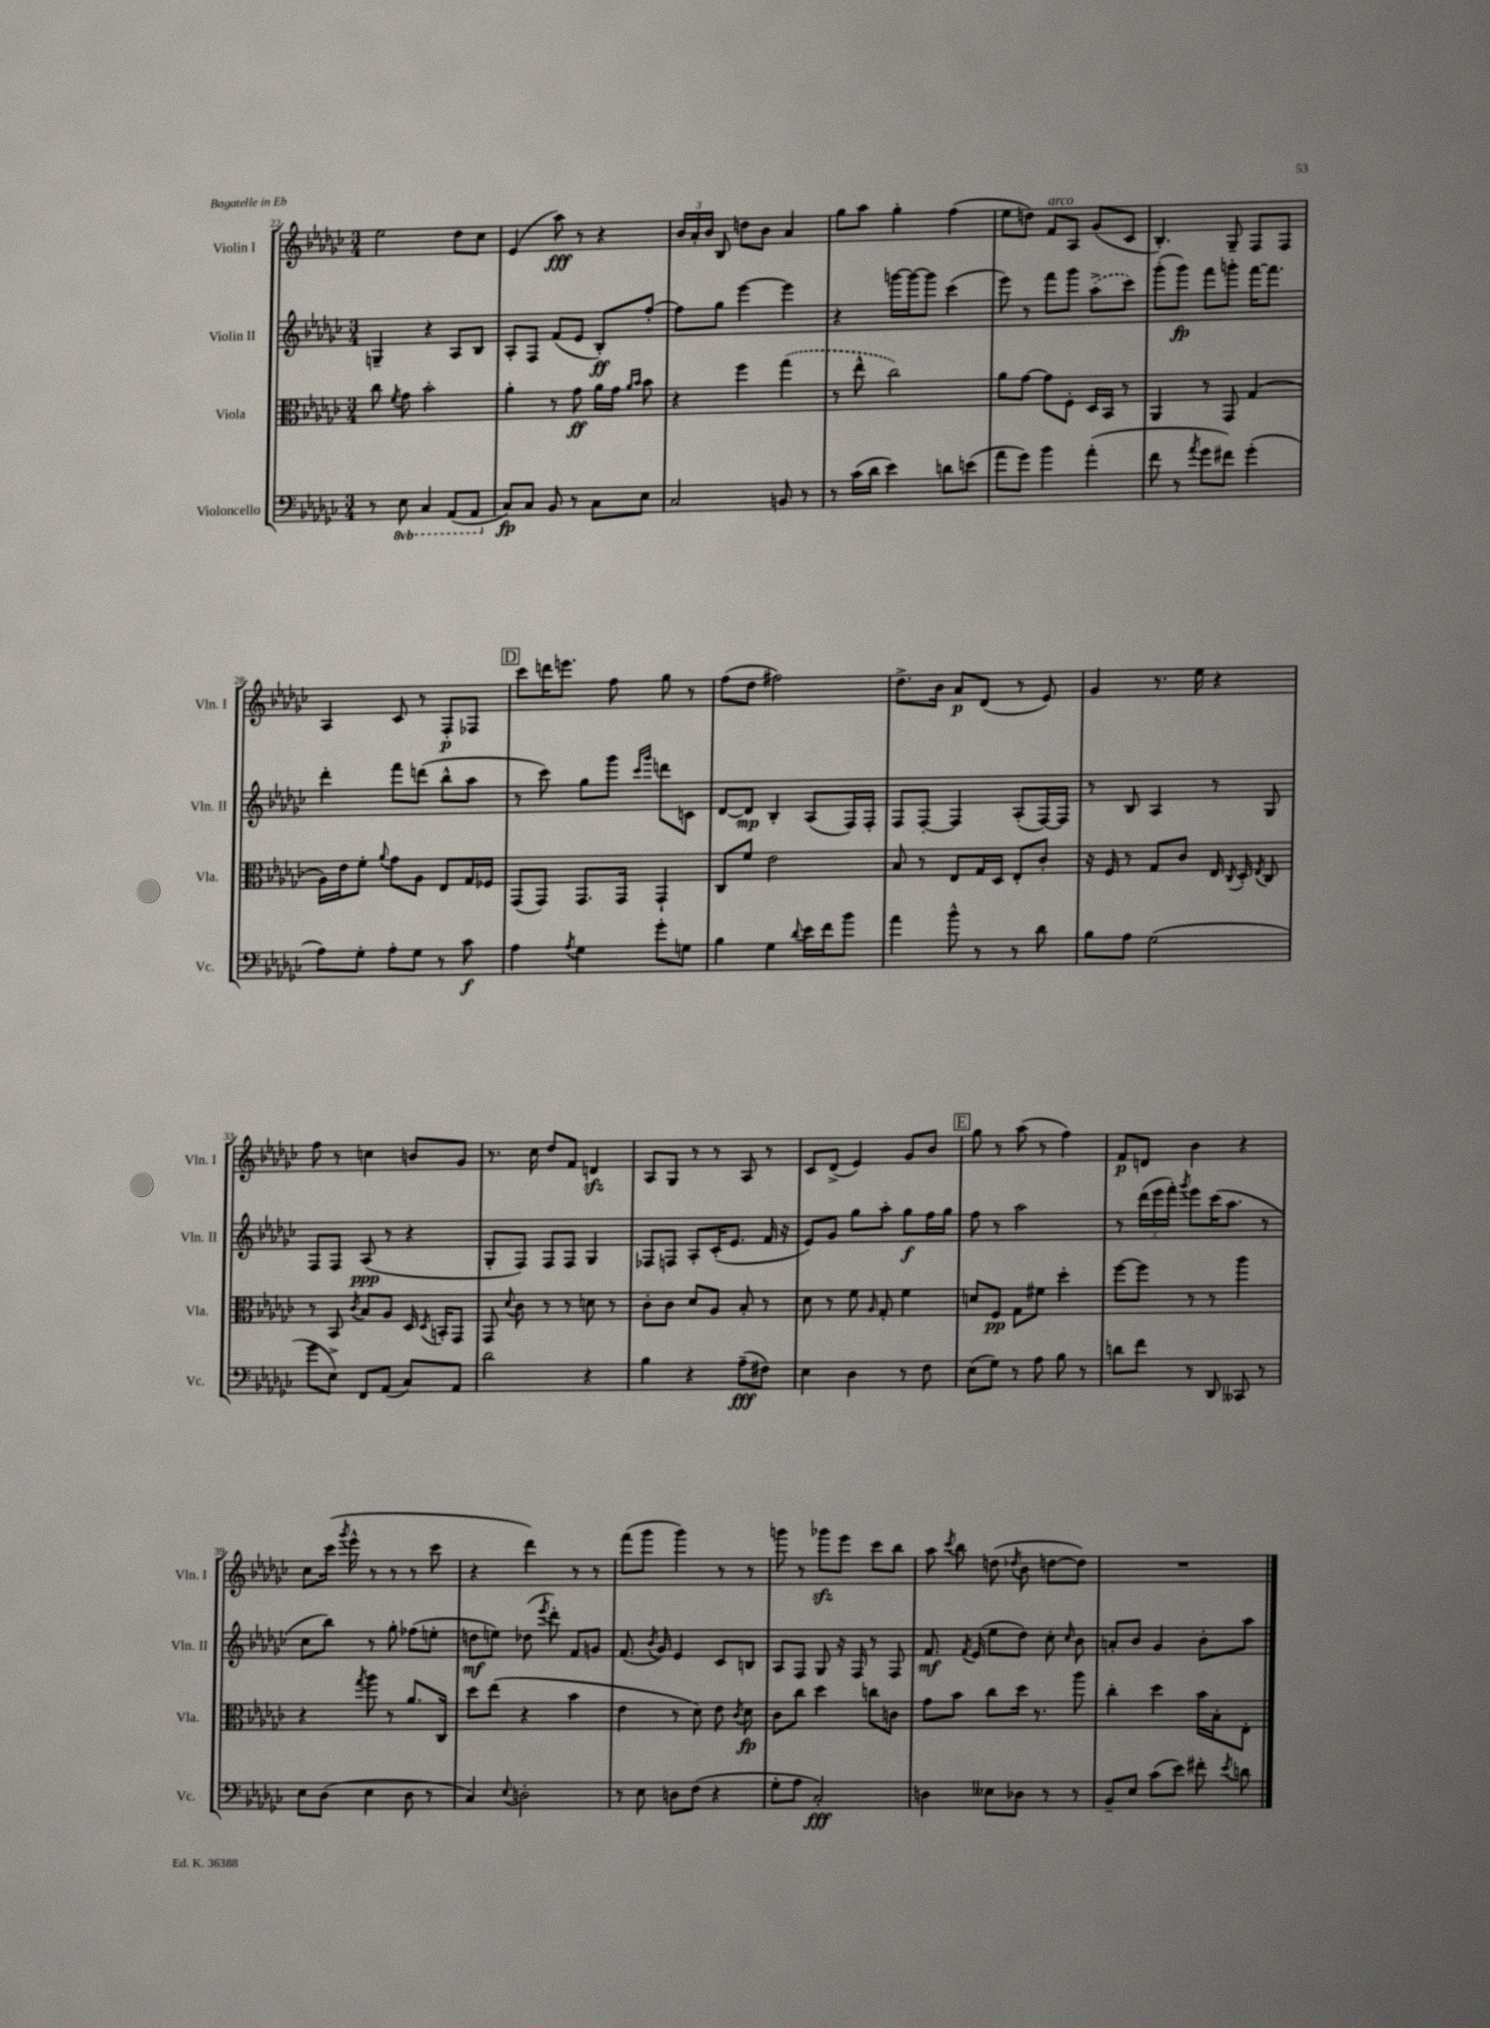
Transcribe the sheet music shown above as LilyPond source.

<<
\new StaffGroup <<
\new Staff = "s0" \with { instrumentName = "Violin I" shortInstrumentName = "Vln. I" } {
    \clef treble \key ges \major \numericTimeSignature \time 3/4
    \autoBeamOff ees''2 des''8[ ces''8] |
    ees'4( aes''8\fff) r8 r4 |
    \tuplet 3/2 { bes'16[ aes'16-. bes'16] } bes8 d''8[ bes'8] aes'4 |
    ges''8[ aes''8] ges''4-. f''4( |
    ees''8[ d''8]) f'8[^\markup { \italic "arco" } aes8] ges'8[( ces'8] |
    bes4.-.) ges8-- f8[ f8] |
    aes4 ces'8 r8 f8[-.\p fes8] |
    \mark \markup { \box "D" } ces'''8[ d'''16 e'''8.] f''8 ges''8 r8 |
    f''8[( des''8] fis''2) |
    des''8.[-> bes'16] aes'8[\p des'8]( r8 ees'8) |
    ges'4 r8. ees''16 r4 |
    f''8 r8 c''4 b'8[ ges'8] |
    r8. ces''16 des''8[ f'8] d'4\sfz |
    aes8[ ges8] r8 r8 aes8 r8 |
    ces'8[ des'8]->( ees'4) ges'8[ bes'8] |
    \mark \markup { \box "E" } ges''8 r8 aes''8( r8 f''4) |
    f'8[\p d'8] bes'4 r4 |
    ces''8[ ces'''16]( \acciaccatura { ges'''8 } ees'''16-^ r8 r8 r8 ces'''8 |
    r4 des'''4) r8 r8 |
    f'''8[( ges'''8] ges'''4) r8 r8 |
    g'''8 r8 ges'''8[\sfz ees'''8] ces'''8[ bes''8] |
    aes''8 \acciaccatura { ces'''8 } bes''8 d''8( \acciaccatura { des''8 } bes'8 d''8[~ d''8]) |
    R2. \bar "|." |
}
\new Staff = "s1" \with { instrumentName = "Violin II" shortInstrumentName = "Vln. II" } {
    \clef treble \key ges \major \numericTimeSignature \time 3/4
    \autoBeamOff g4-- r4 aes8[ bes8] |
    aes8[-. f8] f'8[( ees'8] bes8[-.\ff) f''8]~-. |
    f''8[ ges''8] ees'''4~ ees'''4 |
    r4 g'''16[~ g'''16~ g'''8] ces'''4( |
    ees'''8) r8 f'''8[ ges'''8] \once \slurDashed aes''8[->( ces'''8]) |
    ges'''8[-.( ges'''8]\fp) f'''8[ g'''8]-. f'''16[~ f'''8.] |
    des'''4-. f'''8[ d'''8]( bes''8[-^ aes''8] |
    \mark \markup { \box "D" } r8 ces'''8) ges''8[ ges'''8] \grace { ces'''16[ ges'''16] } d'''8[ c'8] |
    des'8[~ des'8]\mp bes4-. aes8[( f16) f16]-. |
    f8[ f8]~-. f4 aes8[-.( f16~) f16] |
    r8 bes8 aes4 r8 ges8 |
    f8[ f8] aes8\ppp( r8 r4 |
    ges8[-. f8]) f8[ f8] ges4 |
    fes8[ f8] aes8[-. ces'16-.( ees'8.] f'16 r16 |
    ees'8[) ges'8] ges''8[ aes''8]-. ges''8[\f f''16 ges''16] |
    \mark \markup { \box "E" } f''8 r8 aes''2 |
    r8 \tuplet 3/2 { des'''16[( ees'''16 f'''16]-.) } \acciaccatura { ges'''8 } ees'''8[ ces'''16( aes''8.] r8 |
    ces''8[ bes''8]) r8 ges''8-. fes''8[( e''8]-. |
    d''8[\mf e''8]) des''8( \acciaccatura { ees'''8 } des'''8-.) f'8[ g'8] |
    f'8.( \acciaccatura { bes'8 } ges'16) ees'4 ces'8[ b8] |
    aes8[ f8] ges8 r16 f16 r8 f8 |
    f'8.\mf \acciaccatura { f'8 } ees'16( ees''8[ des''8]) ces''8-. \grace { ces''16 } bes'8 |
    a'8[-. bes'8] ges'4 bes'8[-. aes''8] \bar "|." |
}
\new Staff = "s2" \with { instrumentName = "Viola" shortInstrumentName = "Vla." } {
    \clef alto \key ges \major \numericTimeSignature \time 3/4
    \autoBeamOff ces''8 \acciaccatura { f'8 } ges'8 bes'2-. |
    aes'4-. r8 ges'8\ff aes'16[ ges'16] \grace { aes'16[ bes'16] } bes'8 |
    r4 f''4 \once \slurDashed ges''4( |
    r8 ees''8-^ ces''2) |
    aes'8[ ges'8]~ ges'8[ f8]-. des16[ bes,16] r8 |
    aes,4 r8 ges,8 ges4( |
    aes16[) ees'16 f'8]-. \appoggiatura { aes'8 } ges'8[ aes8] ees8[ ges16 fes16] |
    \mark \markup { \box "D" } ges,8[( ges,8]) ges,8.[ ges,16] ges,4-! |
    ces8[ f'8] ees'2 |
    bes8 r8 ees8[ ges16 des16] ees8[-. ces'8]-. |
    r16 f16 r8 ges8[ ces'8] ees16 \acciaccatura { ces8 } des16-. \acciaccatura { ees8 } ces8 |
    r8 bes,8 \acciaccatura { ces'8 } bes8[ aes8] des16 \acciaccatura { des8 } b,16[-. ges,8] |
    ges,8 \appoggiatura { des'8 } ces'8 r8 r8 d'8 r8 |
    ces'8[-. ces'8] des'8[ aes8] bes8-. r8 |
    des'8 r8 f'8 \grace { aes16 } ges8-. f'4 |
    \mark \markup { \box "E" } d'8[ f8]\pp ges8[ fis'8] des''4-. |
    f''8[~ f''8] r8 r8 aes''4 |
    r4 \acciaccatura { ges''8 } aes''8 r8 aes'8.[ ces16] |
    des''8[ ees''8]( r4 bes'4 |
    ees'4 r8 des'8) ees'8 \acciaccatura { ces'8 } des'8\fp |
    ces'8[ ces''8] des''4 c''8[ c'8] |
    ges'8[ bes'8] ces''8[ des''16] r8. aes''8 |
    ces''4-. des''4 bes'16[ bes16-. ees8]-. \bar "|." |
}
\new Staff = "s3" \with { instrumentName = "Violoncello" shortInstrumentName = "Vc." } {
    \clef bass \key ges \major \numericTimeSignature \time 3/4 \set Staff.ottavationMarkups = #ottavation-simple-ordinals
    \autoBeamOff r8 \ottava #-1 ees,8 ces,4 aes,,8[( aes,,8] \ottava #0 |
    ces8[\fp) ces8] bes,8 r8 ces8[ ees8] |
    ces2 b,8 r8 |
    r8 ces'16[( des'16] ees'4) d'8[ e'8]( |
    aes'8[ ges'8]) bes'4 aes'4-.( |
    f'8 r8 \acciaccatura { aes'8 } ges'8[ fis'8]) ges'4-.( |
    aes8[) ges8]-. aes8[-. ges8] r8 ces'8\f |
    \mark \markup { \box "D" } aes4 \acciaccatura { aes8 } ges4 ges'8[-. g8] |
    bes4 ges4 \appoggiatura { des'8 } ees'16[ f'16 bes'8] |
    aes'4 bes'8-^ r8 r8 des'8 |
    bes8[ aes8] ges2( |
    ges'8[ ees8]->) f,8[ aes,8]( ces8[) aes,8] |
    des'2 r4 |
    bes4 r4 aes8[--\fff( fis8]) |
    ees4 des4 r8 f8 |
    \mark \markup { \box "E" } ees8[( ges8]) r8 aes8 bes8 r8 |
    d'8[ f'8] r8 des,8 ceses,8 r8 |
    ees8[ des8]( ees4 des8 r8 |
    ces4) \appoggiatura { ees8 } d2-. |
    r8 ees8 d8[ f8]( r4 |
    ges8[-. aes8] ces2-.\fff) |
    d4 eeses8[ des8] r8 r8 |
    bes,8[-- ees8] ces'8[( ees'8]) fis'8-. \acciaccatura { ees'8 } d'8 \bar "|." |
}
>>
>>
\layout { \context { \Score currentBarNumber = #22 } }
